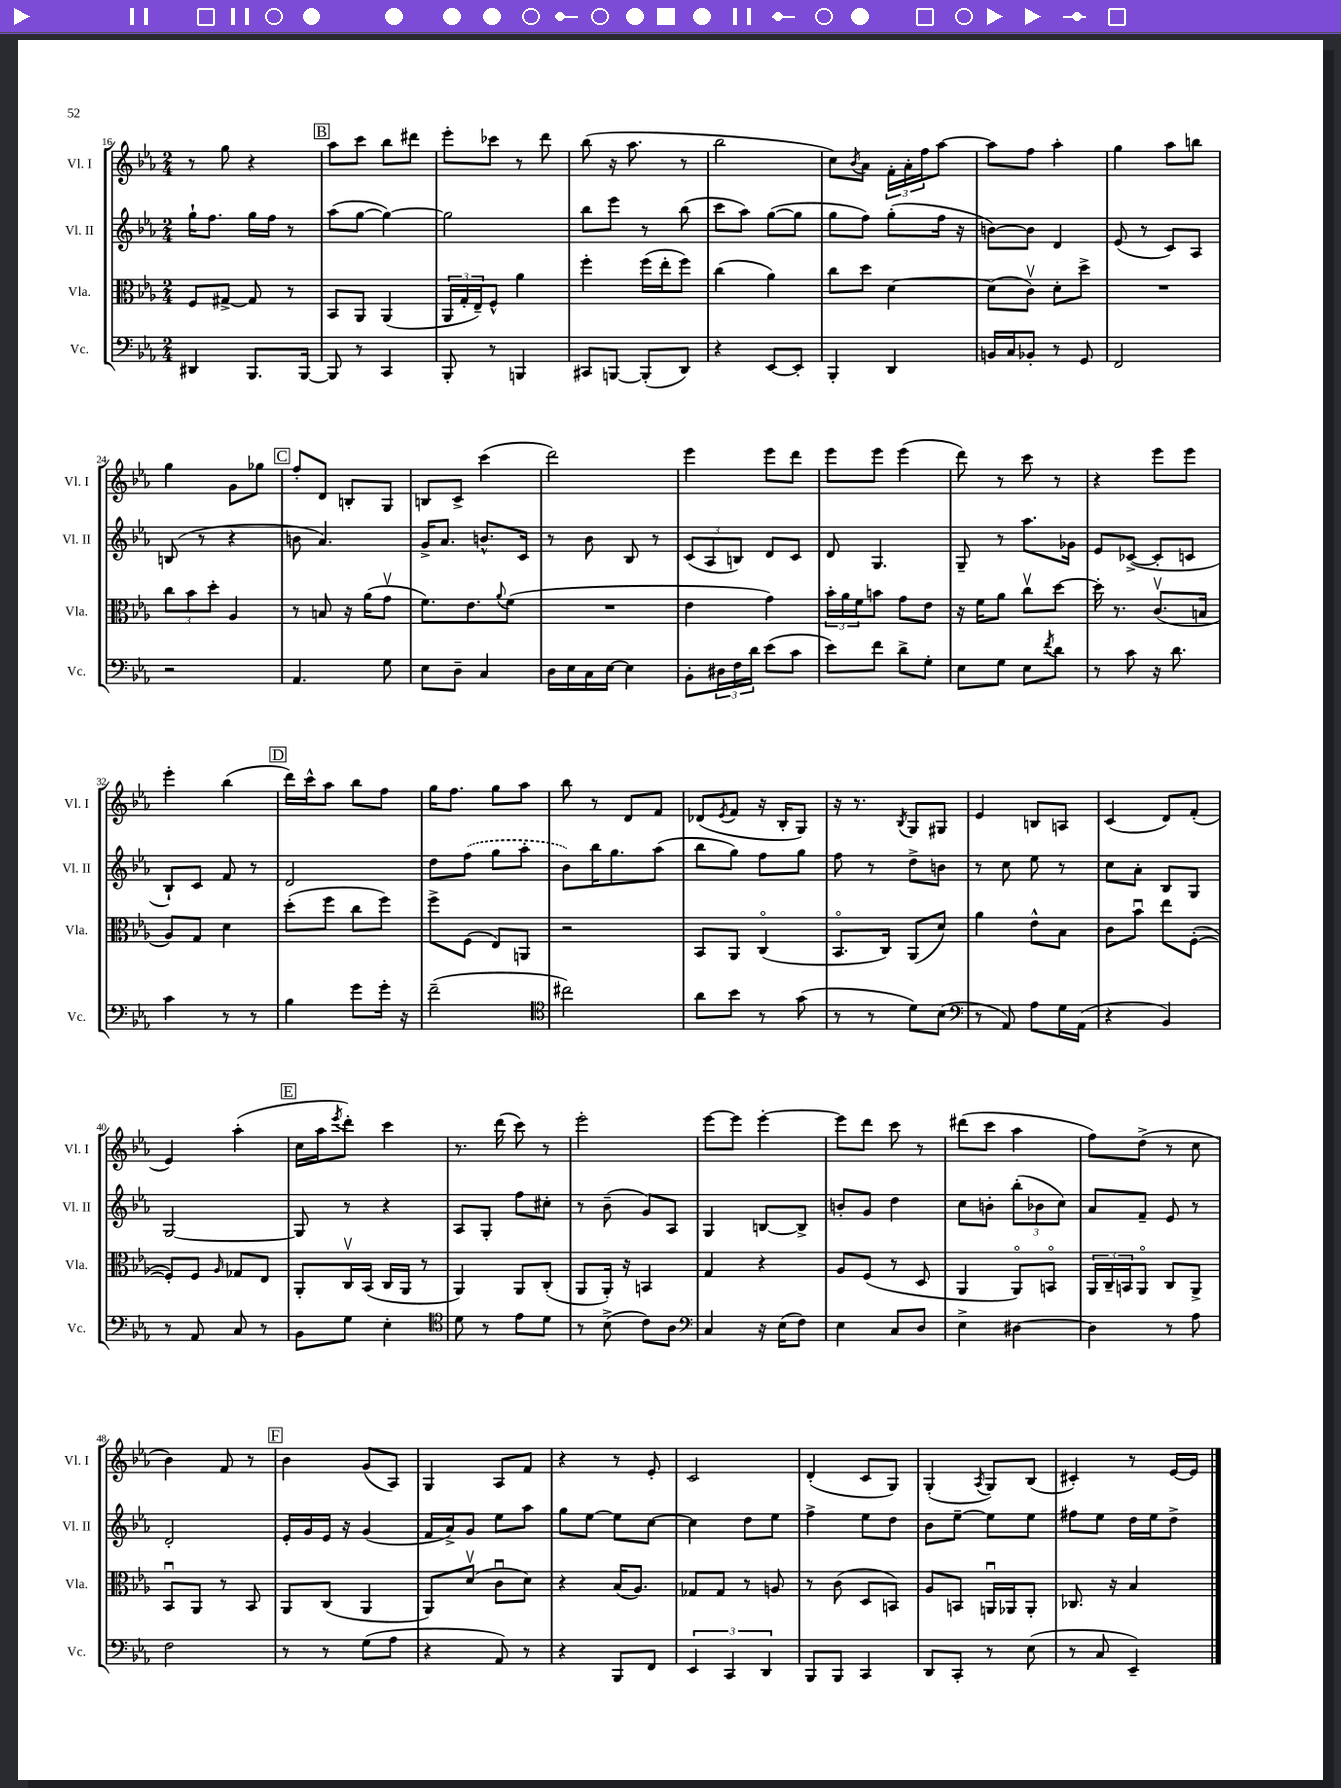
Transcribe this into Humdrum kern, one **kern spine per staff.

**kern	**kern	**kern	**kern
*staff4	*staff3	*staff2	*staff1
*clefF4	*clefC3	*clefG2	*clefG2
*k[b-e-a-]	*k[b-e-a-]	*k[b-e-a-]	*k[b-e-a-]
*M2/4	*M2/4	*M2/4	*M2/4
4DD#	8F	16gg`	8r
.	.	8.ff	.
.	[8G#^	.	8gg
8.BBB-	8G#]	16gg	4r
.	.	16ff	.
.	8r	8r	.
[16BBB-	.	.	.
=	=	=	=
8BBB-]	8BB-	(8aa-	8aa-
8r	8AA-	[8gg	8ccc
4CC	(4AA-	4gg_)	8bb-
.	.	.	8ddd#
=	=	=	=
8BBB-'	24AA-	2gg]	8eee-'
.	24G'	.	.
.	24E-~)	.	.
8r	8F^^	.	8ccc-
4BBB	4a-	.	8r
.	.	.	8ddd
=	=	=	=
8CC#	4ff'	8bb-	(8bb-
[8BBB	.	8eee-	16r
.	.	.	8.aa-
(8BBB']	(16ff	8r	.
.	16ee-'	.	.
8DD)	8ff)	(8bb-	8r
=	=	=	=
4r	(4cc	8ccc	2bb-
.	.	8aa-)	.
[8EE-	4a-)	([8gg	.
8EE-']	.	8gg]	.
=	=	=	=
4BBB-'	8cc	8gg	8cc)
.	.	.	8qb-
.	8dd	8ff)	8a-
4DD	[4d	(8gg'	24f'
.	.	.	24a-'
.	.	.	24ff
.	.	16ff	[8aa-
.	.	16r	.
=	=	=	=
16BB	(8d]	[8b)	8aa-]
16C	.	.	.
8BB-'	8cv)	8b]	8ff
8r	8d'	4d	4aa-'
8GG	8dd^	.	.
=	=	=	=
2FF	2r	(8e-	4gg
.	.	8r	.
.	.	8c)	8aa-
.	.	8A-	8bb
=	=	=	=
2r	12cc	(8B	4gg
.	12b-	.	.
.	.	8r	.
.	12dd'	.	.
.	4A-	4r	8g
.	.	.	8gg-
=	=	=	=
4.AA-	8r	8b	8ff'
.	8B	4.a-)	8d
.	16r	.	8B'
.	(16a-	.	.
8G	8gv	.	8G
=	=	=	=
8E-	8.f)	16g^	8B
.	.	8.a-	.
8D~	.	.	8c^
.	8.e-	.	.
4C	.	8.b^^	(4ccc
.	8qqa-	.	.
.	(8f	.	.
.	.	16c	.
=	=	=	=
16D	2r	8r	2ddd)
16E-	.	.	.
16C	.	8b-	.
[16E-	.	.	.
4E-]	.	8B-	.
.	.	8r	.
=	=	=	=
8BB-'	4e-	(12c	4eee-
.	.	12A-	.
24D#	.	.	.
24F	.	12B)	.
24d	.	.	.
(8e-	4g)	8d	8eee-
8c	.	8c	8ddd
=	=	=	=
8e-)	24b-'	8d	8eee-
.	24a-	.	.
.	24f	.	.
8f	8b	4.G	8eee-
8d^	8g	.	(4eee-
8G'	8e-	.	.
=	=	=	=
8E-	16r	8G~	8ddd)
.	16f	.	.
8G	8a-	8r	8r
8E-	8ccv	8.aa-	8ccc
8qf	.	.	.
8d	[8dd	.	8r
.	.	16g-	.
=	=	=	=
8r	16dd']	8e-	4r
.	8.r	.	.
8c	.	([8c-^	.
16r	(8.cv	8c-']	8eee-
8.d	.	.	.
.	.	8c	8eee-
.	16B	.	.
=	=	=	=
4c	8A-)	8B-`)	4eee-'
.	8G	8c	.
8r	4d	8f	(4bb-
8r	.	8r	.
=	=	=	=
4B-	(8dd'	2d	16ddd)
.	.	.	16ccc^^
.	8ff	.	8aa-
8g	8cc	.	8bb-
16g'	8ff)	.	8ff
16r	.	.	.
=	=	=	=
(2f~	8ff^	8dd	16gg
.	.	.	8.ff
.	(8F	(8ff	.
.	8E-)	8gg	8gg
.	8AA	8aa-'	8aa-
=	=	=	=
*clefC4	*	*	*
2cc#)	2r	8b-)	8bb-
.	.	16bb-	8r
.	.	8.gg	.
.	.	.	8d
.	.	(8aa-	8f
=	=	=	=
8a-	8BB-	8bb-	(8d-
.	.	.	8qe-
8b-	8AA-	8gg)	8f
8r	(4Co	8ff	16r
.	.	.	16B-'
(8g	.	8gg	8G)
=	=	=	=
8r	8.BB-o	8ff	16r
.	.	.	8.r
8r	.	8r	.
.	16C)	.	.
.	.	.	8qB-
8d)	(8AA-	8dd^	8G
(8B-	8d)	8b	8G#
=	=	=	=
*clefF4	*	*	*
8r	4a-	8r	4e-
8AA-)	.	8cc	.
8A-	8e-^^	8ee-	8B
16G	8B-	8r	8A
(16AA-	.	.	.
=	=	=	=
4r	8c	8cc	(4c
.	8b-u	8a-'	.
4BB-)	8ee-	8B-	8d)
.	([8F'	8G	(8f'
=	=	=	=
8r	8F'])	[2G	4e-)
8AA-	8F	.	.
.	16qqA-	.	.
8C	8G-	.	(4aa-'
8r	8E-	.	.
=	=	=	=
8BB-	8AA-'	8G]	16cc
.	.	.	16aa-
.	.	.	8qeee-
8G	16Cv	8r	8ddd')
.	(16BB-	.	.
4E-'	16C	4r	4ccc
.	16AA-	.	.
.	8r	.	.
=	=	=	=
*clefC4	*	*	*
8d	4AA-)	8A-	8.r
8r	.	8G'	.
.	.	.	(16ddd
8e-	8AA-	8ff	8ccc)
8d	(8C'	8cc#'	8r
=	=	=	=
8r	8AA-	8r	2eee-'
(8B-^	16AA-')	(8b-~	.
.	16r	.	.
8c)	4BB	8g)	.
8A-	.	8A-	.
=	=	=	=
*clefF4	*	*	*
4C	4G	4G	[8eee-
.	.	.	8eee-]
16r	4r	[8B	[4eee-'
(16E-	.	.	.
8F)	.	8B^]	.
=	=	=	=
4E-	8A-	8b'	8eee-]
.	(8F	8g	8ddd
8C	8r	4dd	8ccc
8D	8D	.	8r
=	=	=	=
4E-^	4AA-	8cc	(8ddd#
.	.	8b'	8ccc
[4D#	8AA-o)	(12bb-'	4aa-
.	.	12b-	.
.	8BBo	.	.
.	.	12cc)	.
=	=	=	=
4D#]	24AA-	8a-	8ff)
.	24C~	.	.
.	24BB	.	.
.	8AA-o	8f~	(8dd^
8r	8C	8e-	8r
8A-	8AA-^	8r	8cc
=	=	=	=
2F	8BB-u	2d'	4b-)
.	8AA-	.	.
.	8r	.	8f
.	8BB-	.	8r
=	=	=	=
8r	8AA-	16e-'	4b-
.	.	16g	.
8r	(8C	16e-	.
.	.	16r	.
(8G	4AA-	(4g	(8g
8A-	.	.	8A-)
=	=	=	=
4r	8AA-)	16f	4G
.	.	16a-^)	.
.	(8dv	8g	.
8AA-)	8cu	8ee-	8A-
8r	8d)	8aa-	8f
=	=	=	=
4r	4r	8gg	4r
.	.	[8ee-	.
8BBB-	(16B-	8ee-]	8r
.	8.A-)	.	.
8FF	.	[8cc	8e-'
=	=	=	=
6EE-	8G-	4cc]	2c
.	8G-	.	.
6CC	.	.	.
.	8r	8dd	.
6DD	.	.	.
.	8A	8ee-	.
=	=	=	=
8BBB-	8r	4ff^	(4d'
8BBB-	(8c	.	.
4CC	8D	8ee-	8c
.	8BB)	8dd	8G)
=	=	=	=
8DD	8A-	8b-	(4G'
8CC'	8BB	[8ee-~	.
.	.	.	8qA-
8r	16AAu	8ee-]	8G)
.	16AA-	.	.
(8E-	8AA-'	8ee-	(8B-
=	=	=	=
8r	8.C-	8ff#	4c#')
8C	.	8ee-	.
.	16r	.	.
4EE-~)	4B-	16dd	8r
.	.	16ee-	.
.	.	8dd^	[16e-
.	.	.	16e-]
==	==	==	==
*-	*-	*-	*-
